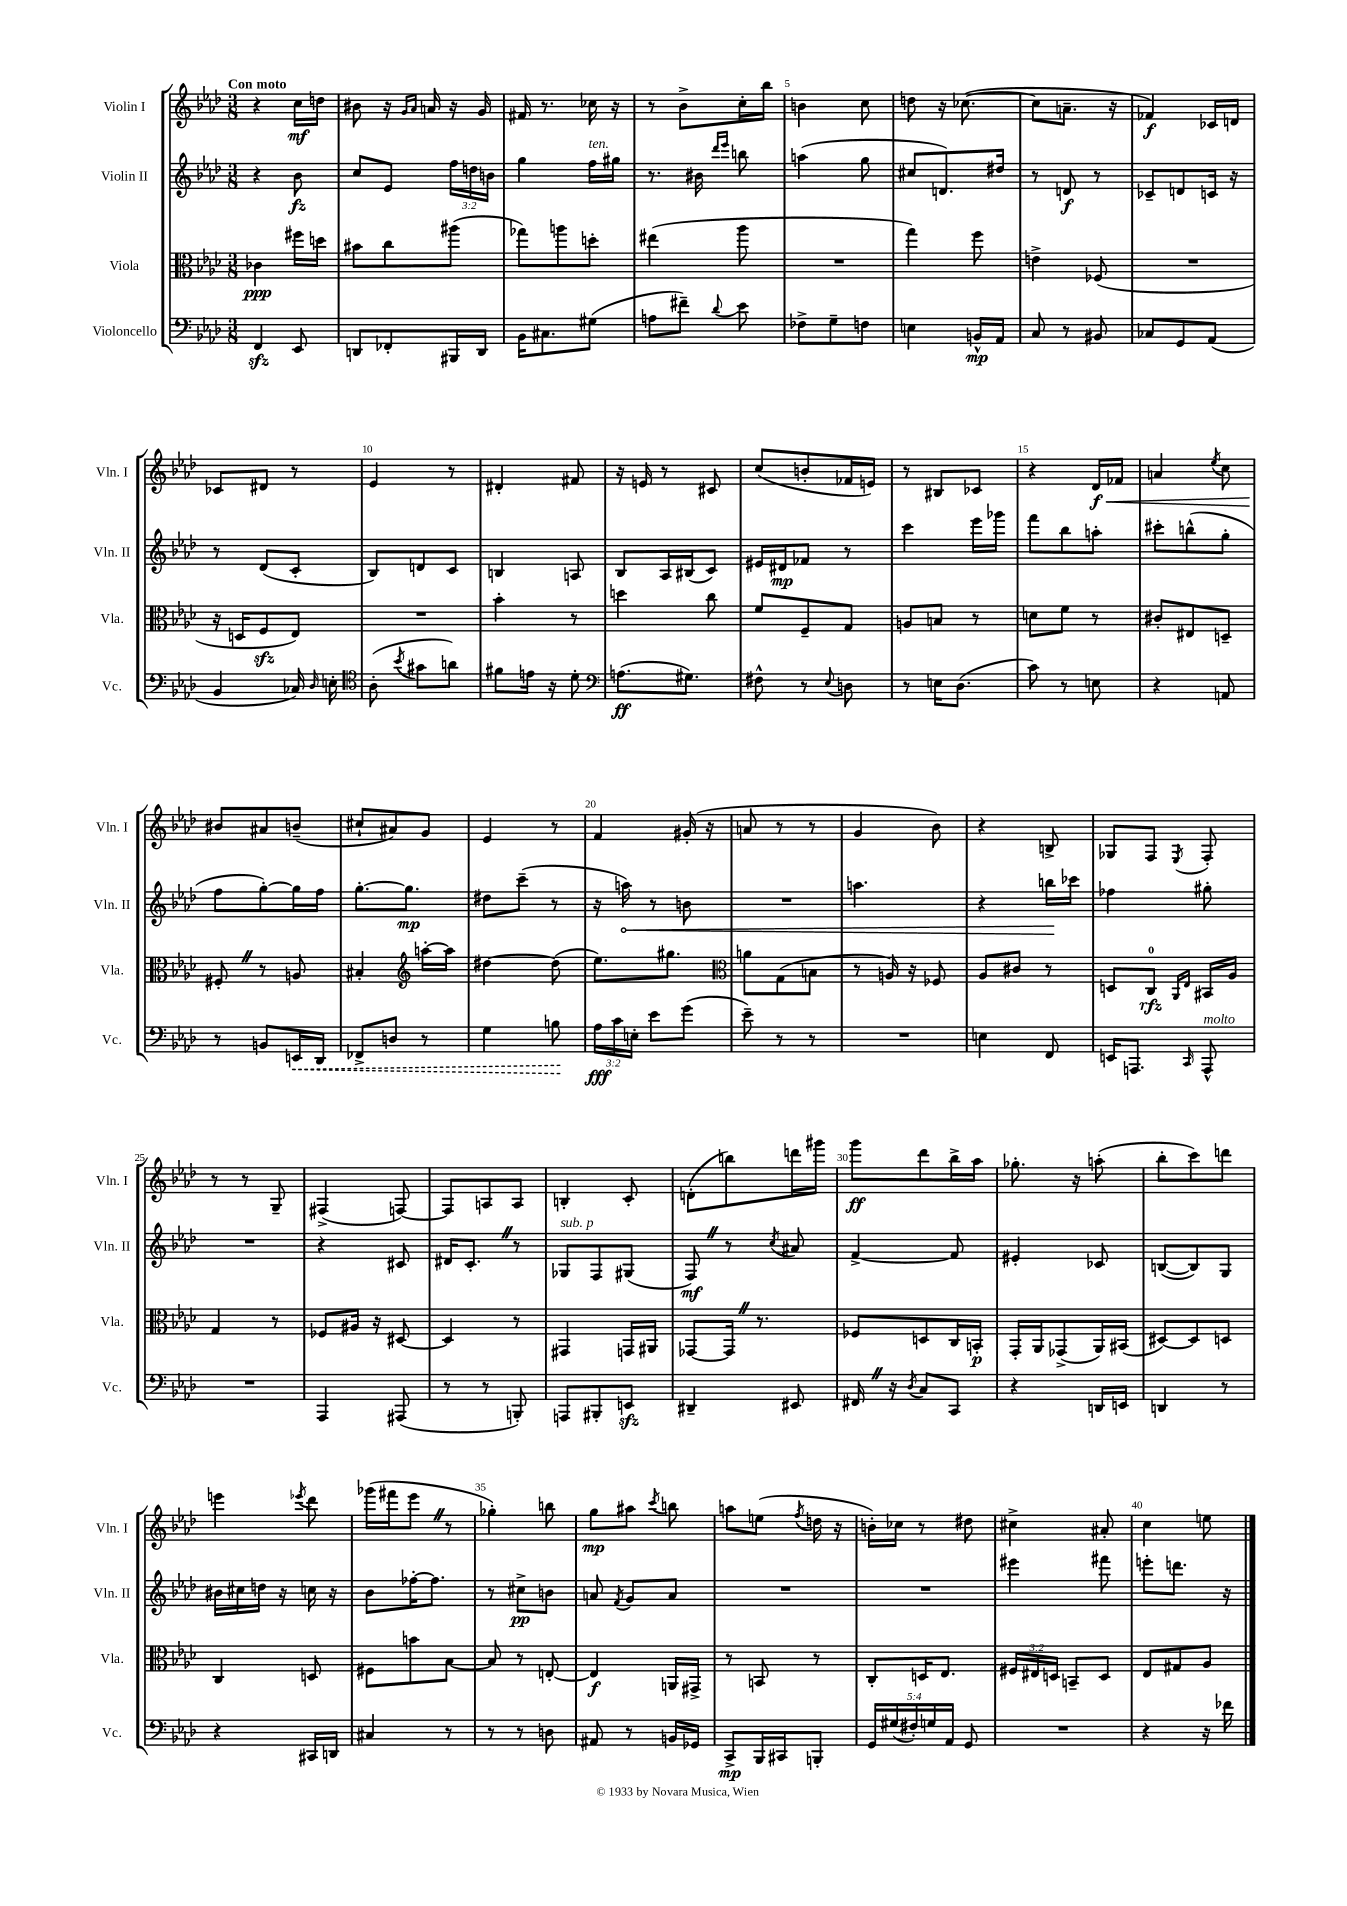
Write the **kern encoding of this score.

**kern	**kern	**kern	**kern
*staff4	*staff3	*staff2	*staff1
*clefF4	*clefC3	*clefG2	*clefG2
*k[b-e-a-d-]	*k[b-e-a-d-]	*k[b-e-a-d-]	*k[b-e-a-d-]
*M3/8	*M3/8	*M3/8	*M3/8
4FF	4c-	4r	4r
8EE-	16ff#	8b-	16cc
.	16dd	.	16dd
=	=	=	=
8DD	8b#	8cc	8b#
8FF-'	8cc	8e-	16r
.	.	.	16qqg
.	.	.	16qqa-
.	.	.	16a
16BBB#	(8aa#	24ff	16r
.	.	24dd	.
16DD	.	.	16g
.	.	24b	.
=	=	=	=
16BB-	8gg-)	4gg	16f#
8.C#	.	.	8.r
.	8aa	.	.
(8G#	8dd'	16ff	16cc-
.	.	16gg#	16r
=	=	=	=
8A	(4ee#	8.r	8r
8f#~)	.	.	8b-^
.	.	16b#	.
.	.	16qqddd-	.
8qqd-	.	16qqeee-	.
8e-	8aa-	8bb	16cc'
.	.	.	16bb-
=	=	=	=
8F-^	4.r	(4aa	4b
8G~	.	.	.
8F	.	8gg	8cc
=	=	=	=
4E	4gg)	8cc#	8dd
.	.	8.d)	16r
.	.	.	([8.cc-
16BB^^	8ff	.	.
16AA-	.	16dd#	.
=	=	=	=
8C	4e^	8r	8cc-]
8r	.	8d	8.a~
8BB#	(8F-	8r	.
.	.	.	16r
=	=	=	=
8C-	4.r	8c-~	4f-)
8GG	.	8d	.
(8AA-	.	16c	16c-
.	.	16r	16d
=	=	=	=
4BB-	16r	8r	8c-
.	16D	.	.
.	8F	(8d-	8d#
16C-)	8E-)	8c'	8r
16qqD-	.	.	.
16E'	.	.	.
=	=	=	=
*clefC4	*	*	*
(8A-'	4.r	8B-)	4e-
8qb-	.	.	.
8g#	.	8d	.
8a)	.	8c	8r
=	=	=	=
8f#	4b-'	4B	4d#'
16e	.	.	.
16r	.	.	.
8d-'	8r	8A	8f#
=	=	=	=
*clefF4	*	*	*
(8.A	4dd	8B-	16r
.	.	.	16e
.	.	16A-	8r
8.G#)	.	(16B#	.
.	8cc	8c)	8c#
=	=	=	=
8F#^^	8f	16e#	(8cc
.	.	16d#	.
8r	8F~	8f-	8b'
8qqE-	.	.	.
8D	8G	8r	16f-
.	.	.	16e)
=	=	=	=
8r	8A	4ccc	8r
16E	8B	.	8B#
(8.D-	.	.	.
.	8r	16eee-	8c-
.	.	16ggg-	.
=	=	=	=
8c)	8d	8fff	4r
8r	8f	8bb-	.
8E	8r	8aa'	16d-
.	.	.	16f-
=	=	=	=
4r	8c#'	8ccc#'	4a
.	8E#	(8bb^^	.
.	.	.	8qee-
8AA	8D~	8gg'	8cc
=	=	=	=
8r	8F#'	8ff	8b#
8BB	8r	[8gg')	8a#
16EE	8A	16gg]	(8b~
16DD-	.	16ff	.
=	=	=	=
8FF-^	4B#'	[8.gg'	8cc#`
8D	.	.	8a#)
.	.	8.gg]	.
*	*clefG2	*	*
8r	[16aa'	.	8g
.	16aa]	.	.
=	=	=	=
4G	[4dd#	8dd#	4e-
.	.	(8ccc~	.
8B	(8dd#]	8r	8r
=	=	=	=
24A-	8.ee-)	16r	4f
24c	.	.	.
.	.	16aa)	.
24E'	.	.	.
8e-	.	8r	.
.	8.gg#	.	.
(8g	.	8b	(16g#'
.	.	.	16r
=	=	=	=
*	*clefC3	*	*
8e-~)	8a	4.r	8a
8r	(8G	.	8r
8r	8B	.	8r
=	=	=	=
4.r	8r	4.aa	4g
.	16A)	.	.
.	16r	.	.
.	8F-	.	8b-)
=	=	=	=
4E	8A-	4r	4r
.	8c#	.	.
8FF	8r	16bb	8B^
.	.	16ccc-	.
=	=	=	=
16EE	8D	4ff-	8G-
8.AAA	.	.	.
.	8C	.	8F
.	16qqAA-	.	.
16qqCC	16qqE-	.	8qE-
8AAA^^	16BB#	8gg#'	8F'
.	16A-	.	.
=	=	=	=
4.r	4G	4.r	8r
.	.	.	8r
.	8r	.	8G~
=	=	=	=
4AAA-	8F-	4r	(4F#^
.	16A#	.	.
.	16r	.	.
(8AAA#	[8D#	8c#	[8F)
=	=	=	=
8r	4D#]	16d#	8F]
.	.	8.c'	.
8r	.	.	8A
8BBB')	8r	8r	8A
=	=	=	=
8AAA	4GG#	8G-	4B'
8BBB#'	.	8F	.
8EE	16GG	(8G#	8c'
.	16AA#	.	.
=	=	=	=
4DD#~	[8GG-	8F)	(8d'
.	16GG-]	8r	8bb)
.	8.r	.	.
.	.	8qcc	.
8EE#	.	8a#	16ddd
.	.	.	16ggg#
=	=	=	=
16FF#	8F-	[4f^	8ggg
16r	.	.	.
8qD-	.	.	.
8C	8D	.	8ddd-
8CC	16C	8f]	16bb-^
.	16BB'	.	16aa-
=	=	=	=
4r	16GG'	4e#'	8.gg-'
.	16AA-	.	.
.	(8GG-^	.	.
.	.	.	16r
16DD	16AA-)	8c-	(8aa'
16EE	(16BB#	.	.
=	=	=	=
4DD	[8D#)	([8B	8bb-'
.	8D#]	8B])	8ccc)
8r	8D	8G	8ddd
=	=	=	=
4r	4C	16b#	4eee
.	.	16cc#	.
.	.	16dd	.
.	.	16r	.
.	.	.	8qeee-
16CC#	8D	16cc	8ddd-
16DD	.	16r	.
=	=	=	=
4C#	8F#	8b-	(16ggg-
.	.	.	16fff#
.	8b	[16ff-'	8eee-
.	.	8.ff-]	.
8r	[8B-	.	8r
=	=	=	=
8r	8B-]	8r	4gg-')
8r	8r	8cc#^	.
8D	[8E'	8b	8bb
=	=	=	=
8AA#	4E]	8a	8gg
.	.	8qf	.
8r	.	8g	8aa#
.	.	.	8qccc
16BB	16AA	8a	8bb
16GG-	16GG#^	.	.
=	=	=	=
8CC^	8r	4.r	8aa
16BBB-	8BB	.	(8ee
16CC#	.	.	.
.	.	.	8qff
8BBB'	8r	.	16dd
.	.	.	16r
=	=	=	=
20GG	8C'	4.r	16b')
(20G#	.	.	.
.	.	.	16cc-
20F#')	.	.	.
.	16D	.	8r
20G	.	.	.
.	8.E-	.	.
20AA-	.	.	.
8GG	.	.	8dd#
=	=	=	=
4.r	24F#	4eee#	4cc#^
.	24E#	.	.
.	24D	.	.
.	8BB~	.	.
.	8D	8fff#	8a#'
=	=	=	=
4r	8E-	8eee'	4cc
.	8G#	8.ddd	.
16r	8A-	.	8ee
16f-	.	16r	.
==	==	==	==
*-	*-	*-	*-
